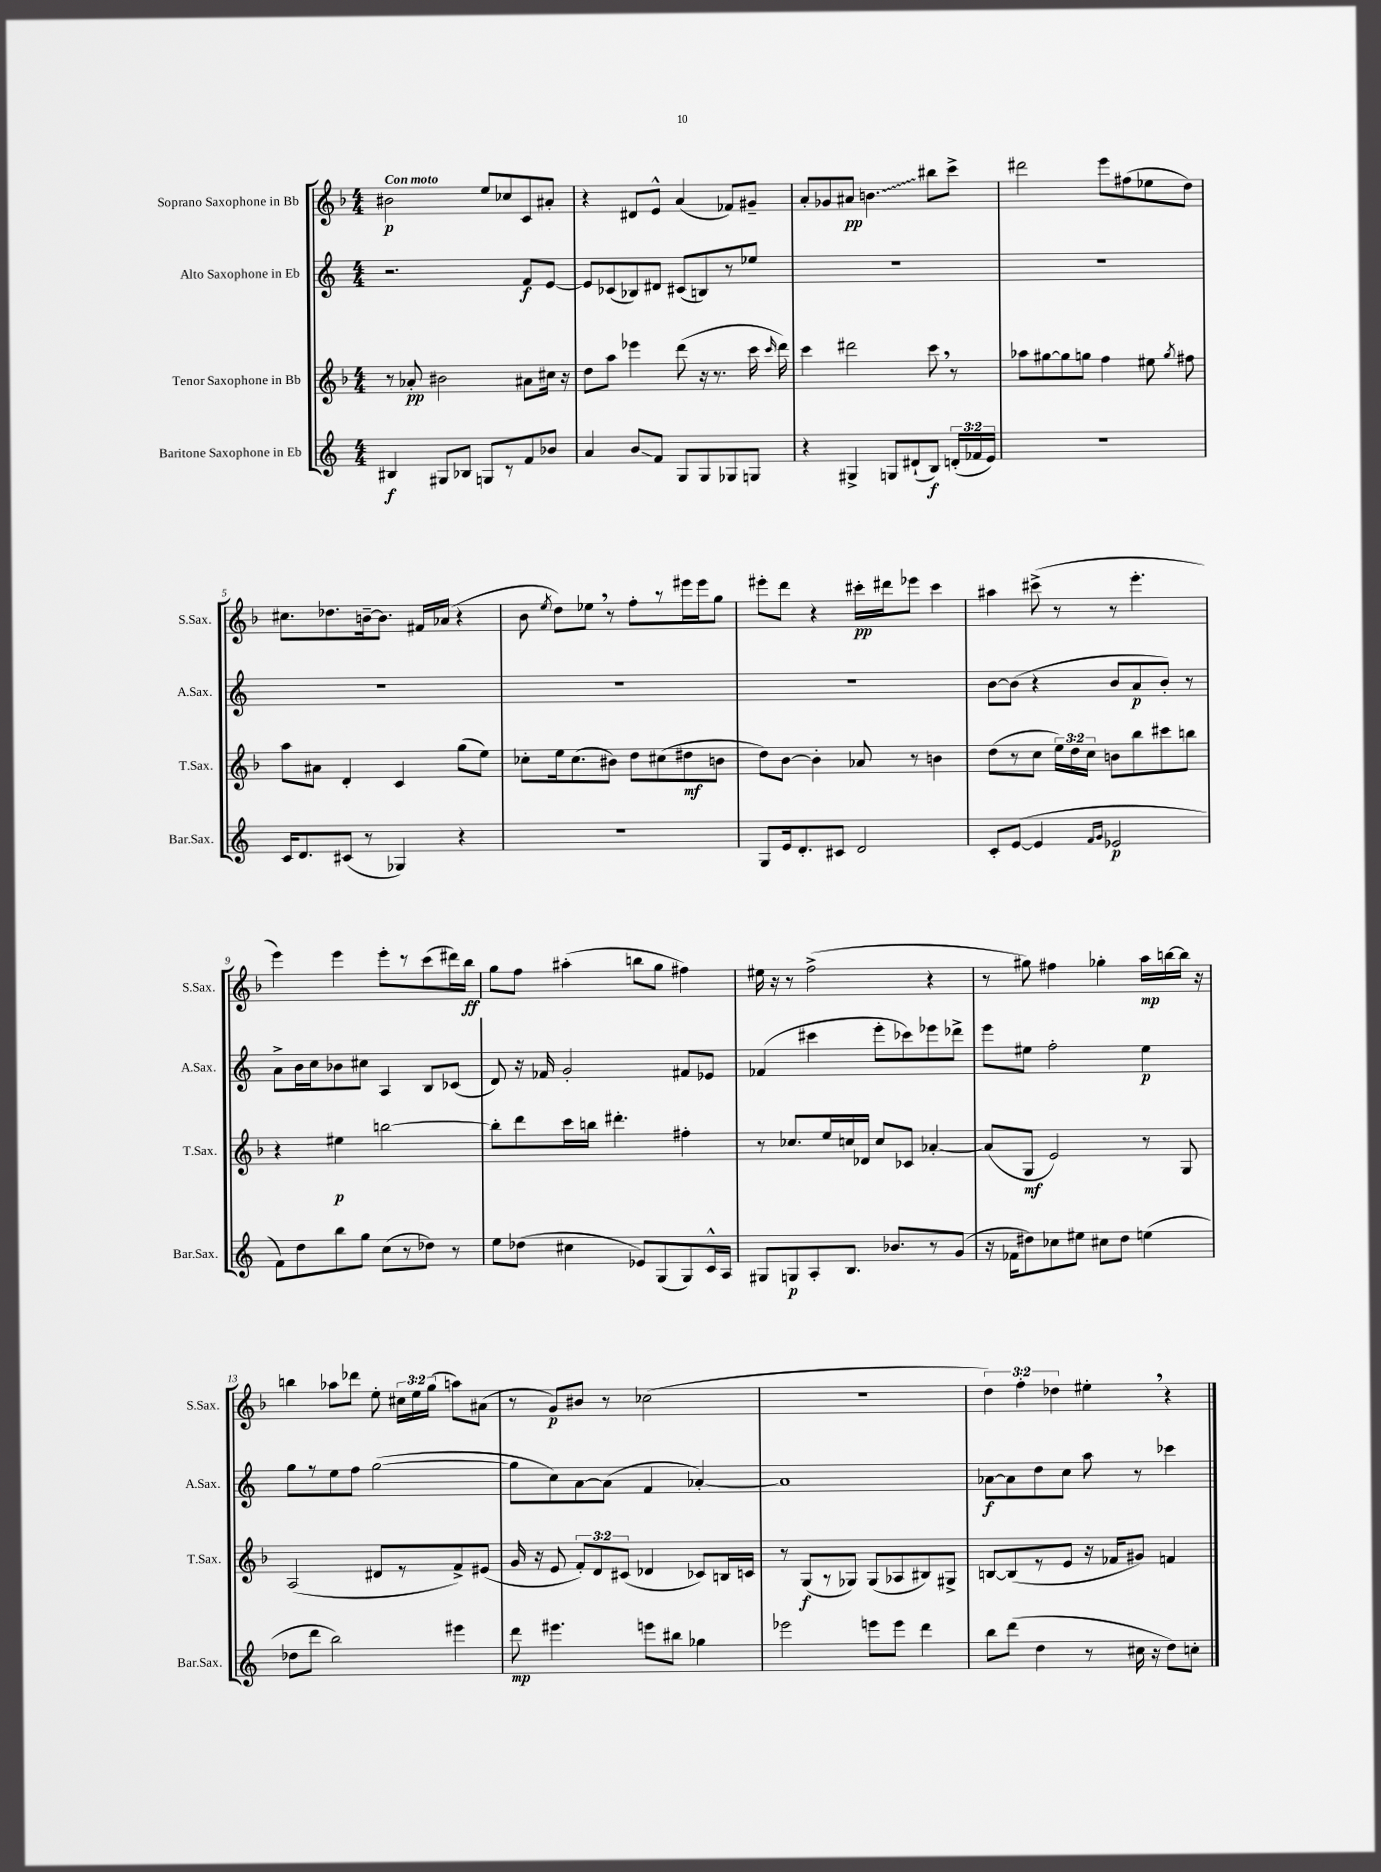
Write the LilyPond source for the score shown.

<<
\new StaffGroup <<
\new Staff = "s0" \with { instrumentName = "Soprano Saxophone in Bb" shortInstrumentName = "S.Sax." } {
    \clef treble \key f \major \numericTimeSignature \time 4/4 \override Staff.TupletNumber.text = #tuplet-number::calc-fraction-text \tempo "Con moto"
    \autoBeamOff bis'2\p e''8[ ces''8 c'8 ais'8]-. |
    r4 dis'8[ e'8]-^ a'4( fes'8[) gis'8]-- |
    a'8[-. ges'8 ais'8]\pp \once \override Glissando.style = #'zigzag b'4.\glissando bis''8[ c'''8]-> |
    dis'''2 e'''8[ fis''8( ees''8 d''8]) |
    cis''8.[ des''8. b'16~-- b'8.] fis'16[ aes'16]( r4 |
    bes'8 \acciaccatura { e''8 } d''8[) ees''8] \breathe r8 f''8[-. r8 eis'''16 eis'''16 g''8] |
    eis'''8[-. d'''8] r4 cis'''16[-.\pp dis'''16 ees'''8] cis'''4 |
    ais''4 cis'''8->( r8 r8 e'''4.-. |
    e'''4) e'''4 e'''8[-. r8 c'''8( dis'''16) bes''16]\ff |
    g''8[ f''8] ais''4-.( b''8[ g''8] fis''4) |
    eis''16 r16 r8 f''2->( r4 |
    r8 gis''8) fis''4 ges''4-. a''16[\mp b''16~ b''16] r16 |
    b''4 aes''8[ des'''8] e''8-. \tuplet 3/2 { cis''16[ e''16 g''16]( } a''8[) ais'8]( |
    r8 g'8[\p) bis'8] r8 ces''2( |
    R1 |
    \tuplet 3/2 { d''4) f''4-. des''4 } eis''4-. \breathe r4 \bar "|." |
}
\new Staff = "s1" \with { instrumentName = "Alto Saxophone in Eb" shortInstrumentName = "A.Sax." } {
    \clef treble \key c \major \numericTimeSignature \time 4/4
    \autoBeamOff r2. f'8[\f e'8]~ |
    e'8[ ces'8( bes8) dis'8] cis'8[( b8) r8 ees''8] |
    R1 |
    R1 |
    R1 |
    R1 |
    R1 |
    b'8[~ b'8]( r4 b'8[ a'8\p b'8]-.) r8 |
    a'8[-> b'16 c''16 bes'8 cis''8] a4 b8[ ces'8]( |
    d'8) r16 fes'16 g'2-. fis'8[ ees'8] |
    fes'4( cis'''4 e'''8[-. ces'''8) ees'''8 des'''8]-> |
    e'''8[ eis''8] f''2-. eis''4\p |
    g''8[ r8 e''8 f''8] g''2~( |
    g''8[ c''8) a'8~ a'8]( f'4 aes'4~-.) |
    aes'1 |
    aes'8[~\f aes'8 d''8 c''8] a''8 r8 ces'''4 \bar "|." |
}
\new Staff = "s2" \with { instrumentName = "Tenor Saxophone in Bb" shortInstrumentName = "T.Sax." } {
    \clef treble \key f \major \numericTimeSignature \time 4/4 \override Staff.TupletNumber.text = #tuplet-number::calc-fraction-text
    \autoBeamOff r8 aes'8-.\pp bis'2 ais'8[ cis''16] r16 |
    d''8[ a''8] ees'''4 d'''8( r16 r8. c'''16 \grace { c'''16 } d'''16) |
    c'''4 dis'''2 c'''8 \breathe r8 |
    aes''8[ gis''8~ gis''8 g''8] f''4 eis''8 \acciaccatura { g''8 } fis''8 |
    a''8[ ais'8] d'4-. c'4 g''8[( e''8]) |
    ces''8[-. e''16 ces''8.( bis'8]) d''8[ cis''8( dis''8\mf b'8] |
    d''8[) bes'8]~ bes'4-. aes'8 r8 b'4 |
    d''8[( r8 c''8] \tuplet 3/2 { e''16[) d''16 c''16] } b'8[ bes''8 cis'''8 b''8] |
    r4 eis''4\p b''2~ |
    b''8[-. d'''8 c'''16 b''16] dis'''4.-. fis''4-. |
    r8 ces''8.[ e''16 c''16 des'16] c''8[ ces'8] aes'4~-. |
    aes'8[( g8]\mf e'2) r8 g8 |
    a2( dis'8[ r8 f'8->) eis'8]( |
    g'16 r16 e'8 \tuplet 3/2 { f'8[-.) d'8 cis'8]( } des'4 ces'8[) b16 c'16] |
    r8 g8[\f( r8 ges8]) ges8[( aes8 bis8) gis8]-> |
    b8[~ b8( r8 e'8] r16 fes'16[ gis'8]) f'4 \bar "|." |
}
\new Staff = "s3" \with { instrumentName = "Baritone Saxophone in Eb" shortInstrumentName = "Bar.Sax." } {
    \clef treble \key c \major \numericTimeSignature \time 4/4 \override Staff.TupletNumber.text = #tuplet-number::calc-fraction-text
    \autoBeamOff bis4\f gis8[ bes8] g8[ r8 f'8 bes'8] |
    a'4 b'8[\glissando f'8] g8[ g8 ges8 g8] |
    r4 gis4-> g8[ dis'8-!( b8]\f) \tuplet 3/2 { d'16[-.( fes'16 e'16]) } |
    R1 |
    c'16[ d'8. cis'8]( r8 ges4) r4 |
    R1 |
    g8[ e'16 d'8.-. cis'8] d'2 |
    c'8[-. e'8]~( e'4 \grace { f'16[ g'16] } ees'2\p |
    f'8[) d''8 b''8 g''8] c''8[( r8 des''8]) r8 |
    e''8[ des''8]( cis''4 ees'8[) g8( g8) c'16-^ a16] |
    gis8[ g8\p a8-. b8.] bes'8.[ r8 g'8]( |
    r16 fes'16[ dis''8) ces''8 eis''8] cis''8[ dis''8] e''4( |
    des''8[ d'''8] b''2) eis'''4 |
    d'''8\mp eis'''4. e'''8[ bis''8] ges''4 |
    ees'''2 e'''8[ e'''8] d'''4 |
    b''8[ d'''8]( d''4 r8 cis''16 r16 d''8[) c''8]-. \bar "|." |
}
>>
>>
